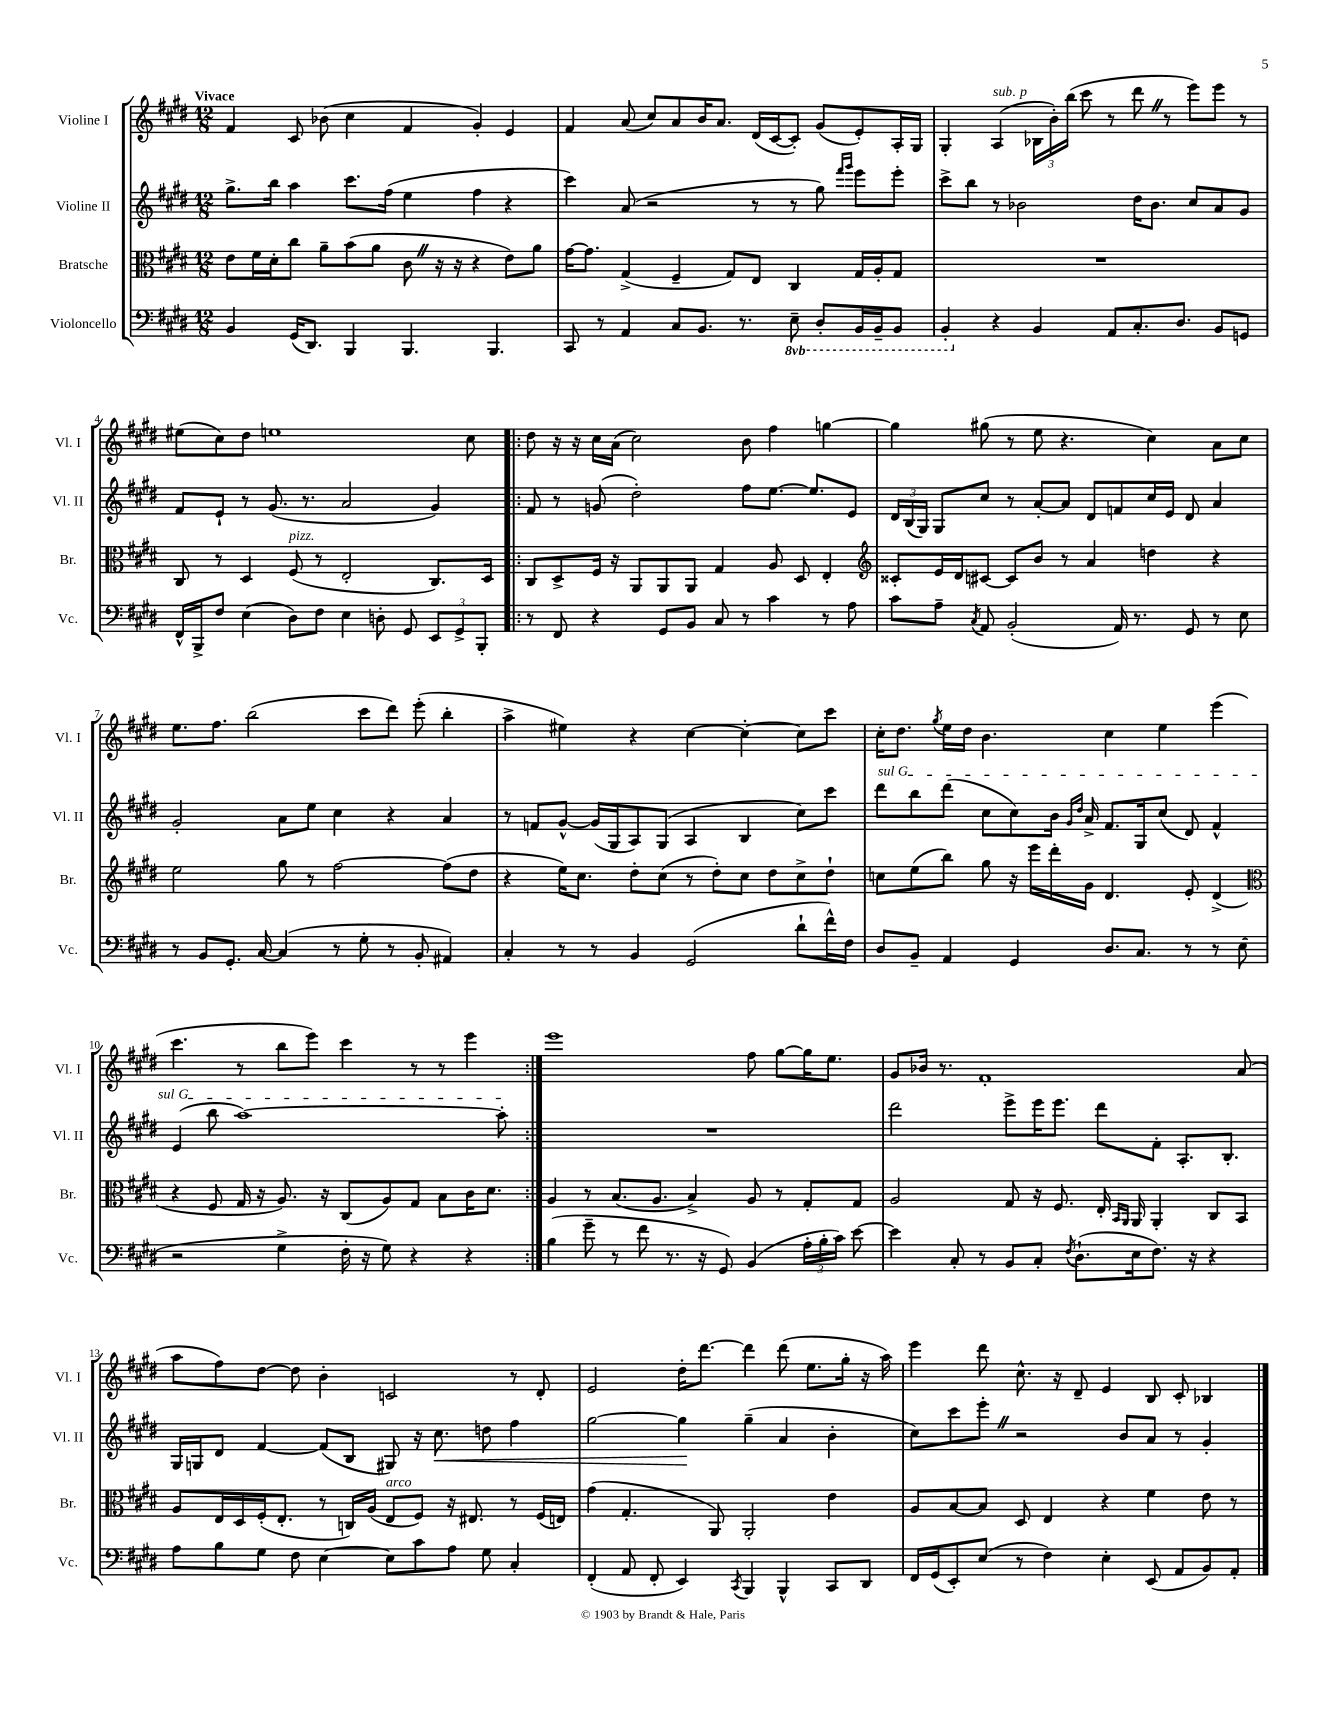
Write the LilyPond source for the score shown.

<<
\new StaffGroup <<
\new Staff = "s0" \with { instrumentName = "Violine I" shortInstrumentName = "Vl. I" } {
    \clef treble \key e \major \numericTimeSignature \time 12/8 \tempo "Vivace"
    \autoBeamOff fis'4 cis'8 bes'8( cis''4 fis'4 gis'4-.) e'4 |
    fis'4 a'8( cis''8[) a'8 b'16 a'8.] dis'16[( cis'16~ cis'8]-.) gis'8[( e'8-.) a16-. gis16] |
    gis4-. a4^\markup { \italic "sub. p" }( \tuplet 3/2 { bes16[ b'16-.) b''16]( } cis'''8 r8 dis'''8 \once \override BreathingSign.text = \markup { \musicglyph "scripts.caesura.straight" } \breathe r8 e'''8[) e'''8] r8 |
    eis''8[( cis''8) dis''8] e''1 cis''8 |
    \repeat volta 2 { dis''8 r16 r16 cis''16[ a'16]( cis''2) b'8 fis''4 g''4~ |
    g''4 gis''8( r8 e''8 r4. cis''4) a'8[ cis''8] |
    e''8.[ fis''8.] b''2( cis'''8[ dis'''8]) e'''8-.( b''4-. |
    a''4-> eis''4) r4 cis''4~ cis''4~-. cis''8[ cis'''8] |
    cis''16[-. dis''8.] \acciaccatura { gis''8 } e''16[ dis''16] b'4. cis''4 e''4 e'''4( |
    cis'''4. r8 b''8[ e'''8]) cis'''4 r8 r8 e'''4 | }
    e'''1 fis''8 gis''8[~ gis''16 e''8.] |
    gis'8[ bes'16] r8. fis'1-. a'8( |
    a''8[ fis''8) dis''8]~ dis''8 b'4-. c'2 r8 dis'8-. |
    e'2 dis''16[-. dis'''8.]~ dis'''4 dis'''8( e''8.[ gis''16]-. r16 a''16) |
    e'''4 dis'''8 cis''8.-^ r16 dis'8-- e'4 b8 cis'8-. bes4 \bar "|." |
}
\new Staff = "s1" \with { instrumentName = "Violine II" shortInstrumentName = "Vl. II" } {
    \clef treble \key e \major \numericTimeSignature \time 12/8
    \autoBeamOff gis''8.[-> b''16] a''4 cis'''8.[ fis''16]( e''4 fis''4 r4 |
    cis'''4) a'8( r2 r8 r8 gis''8) \grace { fis'''16[ gis'''16] } e'''8[ e'''8]-. |
    cis'''8[-> b''8] r8 bes'2 dis''16[ bes'8.] cis''8[ a'8 gis'8] |
    fis'8[ e'8]-! r8 gis'8.( r8. a'2 gis'4) |
    \repeat volta 2 { fis'8 r8 g'8( dis''2-.) fis''8[ e''8.]~ e''8.[ e'8] |
    \tuplet 3/2 { dis'16[ b16( gis16]) } gis8[ cis''8] r8 a'8[~-. a'8] dis'8[ f'8 cis''16 e'16] dis'8 a'4 |
    gis'2-. a'8[ e''8] cis''4 r4 a'4 |
    r8 f'8[ gis'8]~-^ gis'16[( gis16 a8) gis8]( a4 b4 cis''8[) cis'''8] |
    \once \override TextSpanner.bound-details.left.text = \markup { \italic "sul G" } dis'''8[\startTextSpan b''8 dis'''8]( cis''8[ cis''8) b'16] \grace { gis'16[ dis''16] } a'16-> fis'8.[ gis16 cis''8]( dis'8) fis'4-^ |
    e'4( b''8 a''1~) a''8-.\stopTextSpan | }
    R1. |
    dis'''2 e'''8[-> e'''16 e'''8.] dis'''8[ fis'8]-. a8.[-. b8.]-. |
    gis16[ g16 dis'8] fis'4~ fis'8[( b8] gis8) r16 cis''8.\< d''8 fis''4 |
    gis''2~ gis''4\! gis''4--( a'4 b'4-. |
    cis''8[) cis'''8 e'''8]-. \once \override BreathingSign.text = \markup { \musicglyph "scripts.caesura.straight" } \breathe r2 b'8[ a'8] r8 gis'4-. \bar "|." |
}
\new Staff = "s2" \with { instrumentName = "Bratsche" shortInstrumentName = "Br." } {
    \clef alto \key e \major \numericTimeSignature \time 12/8
    \autoBeamOff e'8[ fis'16 dis'16-. cis''8] a'8[-- b'8( a'8] cis'8 \once \override BreathingSign.text = \markup { \musicglyph "scripts.caesura.straight" } \breathe r16 r16 r4 e'8[) a'8] |
    gis'16[~ gis'8.] gis4->( fis4-- gis8[) e8] cis4 gis16[ a16-. gis8] |
    R1. |
    cis8 r8 dis4 fis8^\markup { \italic "pizz." }( r8 e2-. cis8.[) dis16] |
    \repeat volta 2 { cis8[ dis8-> fis16] r16 a,8[ a,8 a,8] gis4 a8 dis8 e4-. |
    \clef treble cisis'8[-. e'16 dis'16 cis'8]~ cis'8[ b'8] r8 a'4 d''4 r4 |
    e''2 gis''8 r8 fis''2~ fis''8[( dis''8] |
    r4 e''16[) cis''8.] dis''8[-. cis''8]( r8 dis''8[-.) cis''8] dis''8[ cis''8-> dis''8]-! |
    c''8[ e''8( b''8]) gis''8 r16 e'''16[ dis'''16-. gis'16] dis'4. e'8-. dis'4->( |
    \clef alto r4 fis8 gis16 r16 a8.) r16 cis8[( a8) gis8] b8[ cis'16 dis'8.] | }
    a4 r8 b8.[( a8.] b4->) a8 r8 gis8[-. gis8] |
    a2 gis8 r16 fis8. e16-. \grace { b,16[ a,16] } a,16 a,4-. cis8[ b,8] |
    a8[ e16 dis16 fis16-.( e8.]-. r8 c16[) a16]( e8[^\markup { \italic "arco" } fis8]) r16 eis8. r8 fis16[( e16]) |
    gis'4( gis4.-. a,8) a,2-. e'4 |
    a8[ b8~ b8] dis8 e4 r4 fis'4 e'8 r8 \bar "|." |
}
\new Staff = "s3" \with { instrumentName = "Violoncello" shortInstrumentName = "Vc." } {
    \clef bass \key e \major \numericTimeSignature \time 12/8 \set Staff.ottavationMarkups = #ottavation-simple-ordinals
    \autoBeamOff b,4 gis,16[( dis,8.]) b,,4 b,,4. b,,4. |
    cis,8 r8 a,4 cis8[ b,8.] r8. \ottava #-1 e,8-- dis,8[-. b,,16 b,,16-- b,,8] |
    b,,4-. \ottava #0 r4 b,4 a,8[ cis8.-. dis8.] b,8[ g,8] |
    fis,16[-^ b,,16-> fis8] e4( dis8[) fis8] e4 d8-. gis,8 \tuplet 3/2 { e,8[ gis,8-> b,,8]-. } |
    \repeat volta 2 { r8 fis,8 r4 gis,8[ b,8] cis8 r8 cis'4 r8 a8 |
    cis'8[ a8]-- \acciaccatura { cis8 } a,8 b,2-.( a,16) r8. gis,8 r8 e8 |
    r8 b,8[ gis,8.]-. cis16~ cis4( r8 gis8-. r8 b,8-. ais,4) |
    cis4-. r8 r8 b,4 gis,2( dis'8[-! fis'16-^) fis16] |
    dis8[ b,8]-- a,4 gis,4 dis8.[ cis8.] r8 r8 e8( |
    r2 gis4-> fis16-. r16 gis8) r4 r4 | }
    b4( gis'8-- r8 fis'8 r8. r16 gis,8) b,4( \tuplet 3/2 { a16[-. b16-. cis'16]) } e'8~ |
    e'4 cis8-. r8 b,8[ cis8]-. \acciaccatura { fis8 } dis8.[-!( e16 fis8.]) r16 r4 |
    a8[ b8 gis8] fis8 e4~ e8[ cis'8 a8] gis8 cis4-. |
    fis,4-.( a,8 fis,8-. e,4) \acciaccatura { cis,8 } b,,4 b,,4-^ cis,8[ dis,8] |
    fis,16[ gis,16( e,8-.) e8]( r8 fis4) e4-. e,8( a,8[ b,8) a,8]-. \bar "|." |
}
>>
>>
